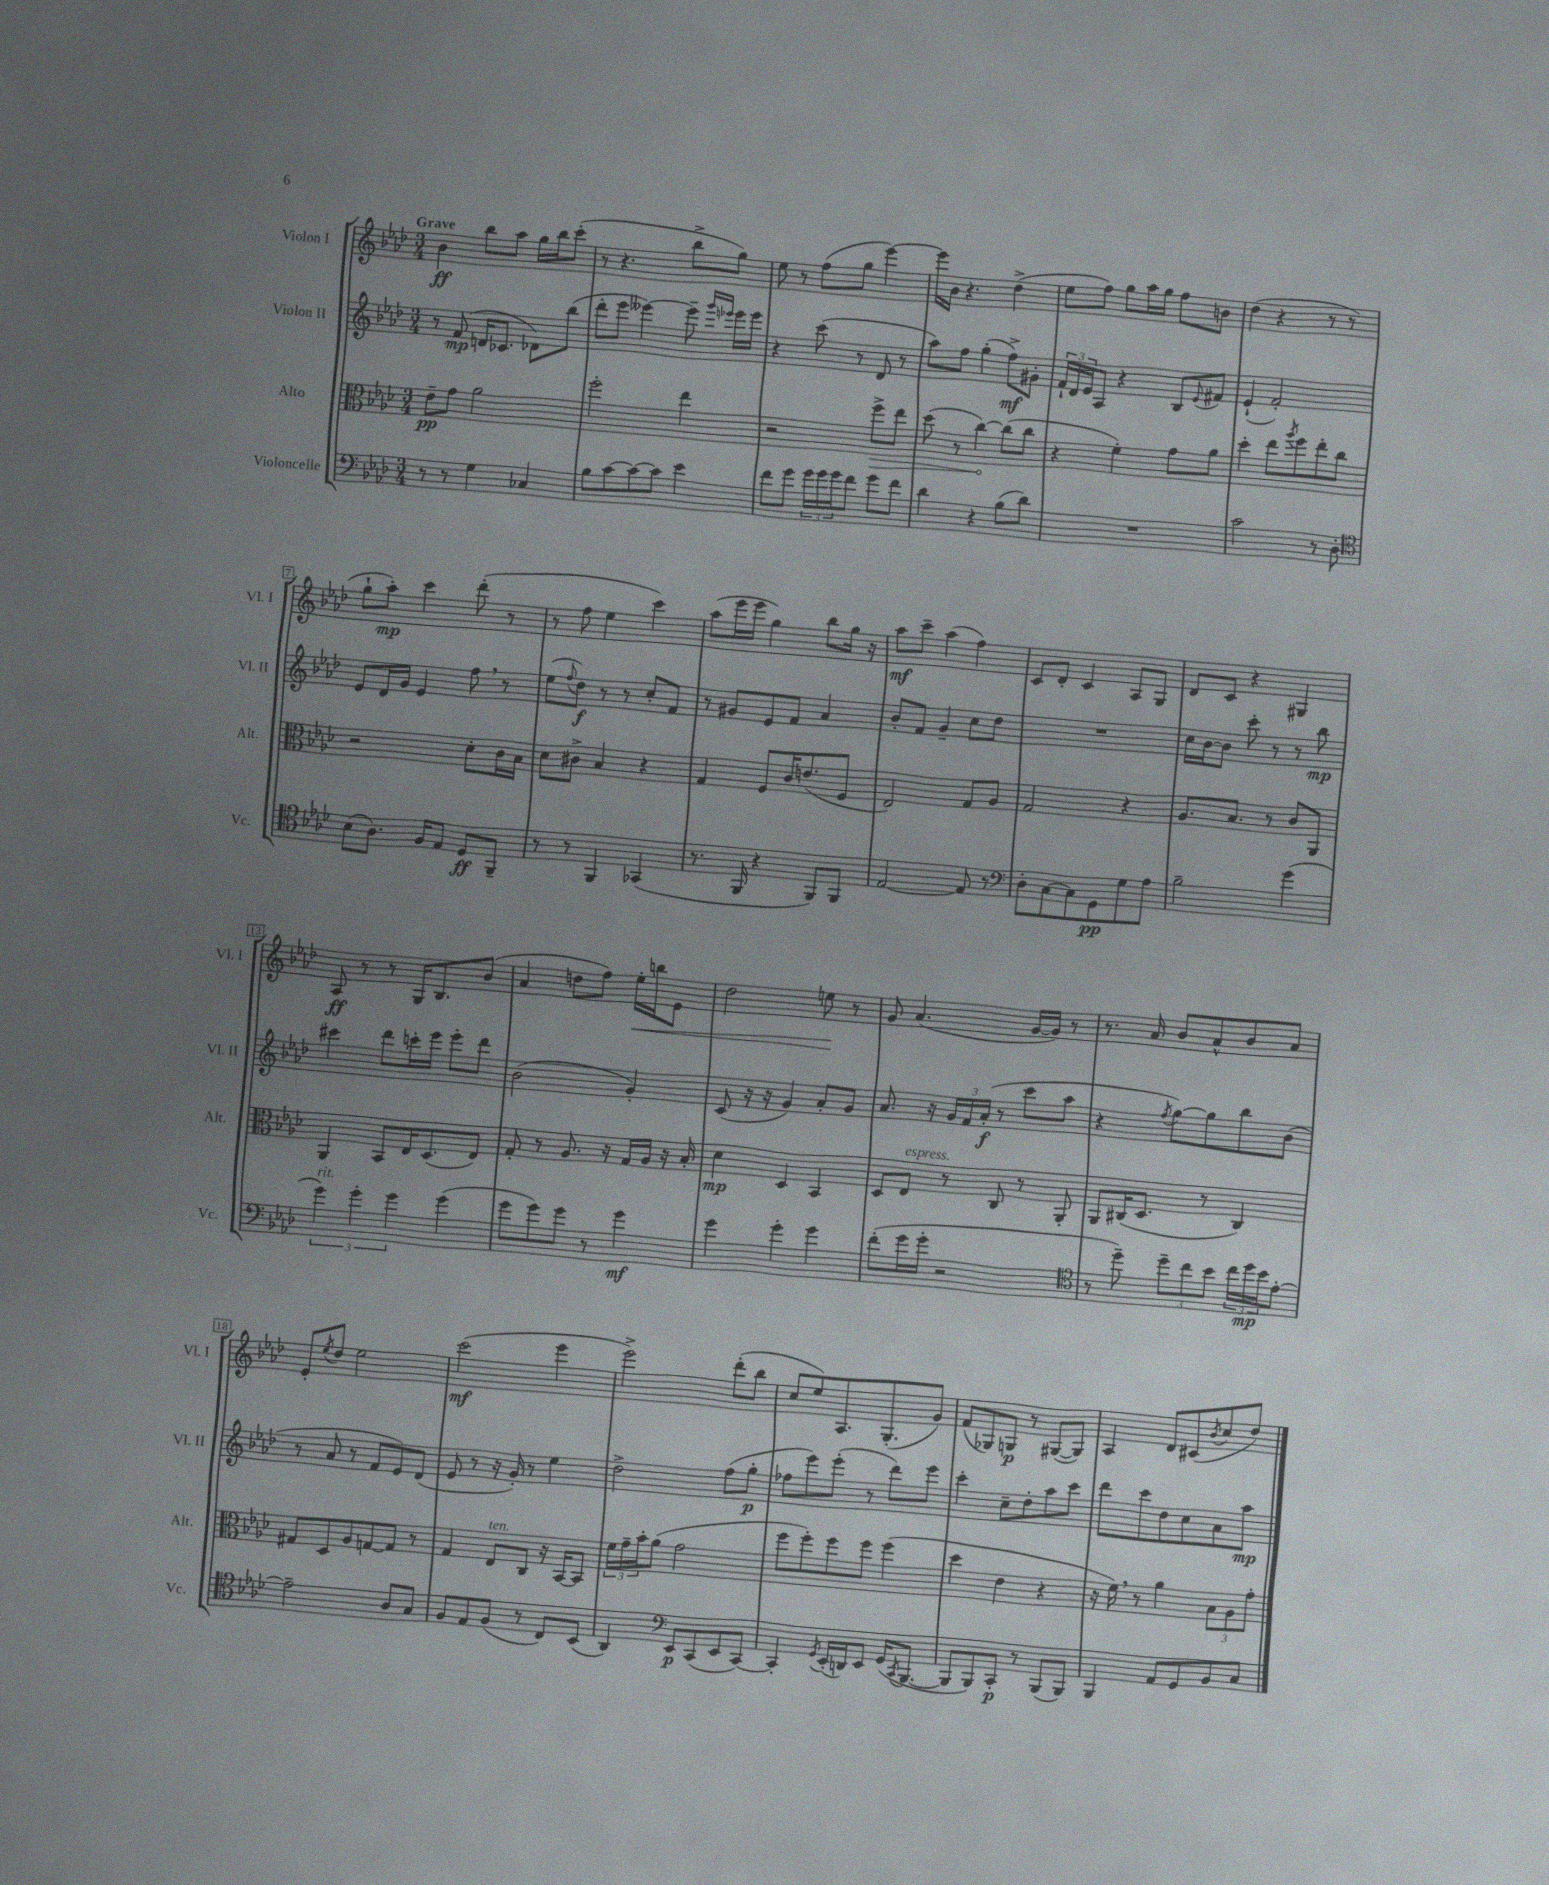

**kern	**dynam	**kern	**dynam	**kern	**dynam	**kern	**dynam
*part4	*part4	*part3	*part3	*part2	*part2	*part1	*part1
*staff4	*staff4	*staff3	*staff3	*staff2	*staff2	*staff1	*staff1
*I"Violoncelle	*	*I"Alto	*	*I"Violon II	*	*I"Violon I	*
*I'Vc.	*	*I'Alt.	*	*I'Vl. II	*	*I'Vl. I	*
*clefF4	*	*clefC3	*	*clefG2	*	*clefG2	*
*k[b-e-a-d-]	*	*k[b-e-a-d-]	*	*k[b-e-a-d-]	*	*k[b-e-a-d-]	*
*M3/4	*	*M3/4	*	*M3/4	*	*M3/4	*
=1	=1	=1	=1	=1	=1	=1	=1
!	!	!	!	!	!	!LO:TX:a:B:t=Grave	!
8r	.	8e-~\L	pp	8r	.	4b-\	ff
8r	.	8g\J	.	(8f/	mp	.	.
4G\	.	2a-\	.	16dn/KL	.	8bb-\L	.
.	.	.	.	8.c-X/J	.	.	.
.	.	.	.	.	.	8aa-\J	.
4C-X/	.	.	.	8d-X\L)	.	16gg\LL	.
.	.	.	.	.	.	16bb-\J	.
.	.	.	.	(8bb-\J	.	(8ccc'\J	.
=2	=2	=2	=2	=2	=2	=2	=2
8B-\L	.	2ff'\	.	8ddd-'\L	.	8r	.
[8c\	.	.	.	8eee-\J	.	4.r	.
8c\_	.	.	.	[4eee--X\)	.	.	.
8c\J]	.	.	.	.	.	.	.
4e-\	.	4ee-\	.	8eee--~\]	.	8bb-^\L	.
.	.	.	.	16qqggg/LL	.	.	.
.	.	.	.	16qqeee-X/JJ	.	.	.
.	.	.	.	16eee-\LL	.	8gg\J)	.
.	.	.	.	16eee-\JJ	.	.	.
=3	=3	=3	=3	=3	=3	=3	=3
8f\L	.	2r	.	4r	.	8ee-\	.
8g\J	.	.	.	.	.	8r	.
24g\LL	.	.	.	(8ccc\	.	(8ff\L	.
24g\	.	.	.	.	.	.	.
24g\J	.	.	.	.	.	.	.
8f\J	.	.	.	8r	.	8gg\J	.
!	!	!	!LO:HP:b	!	!	!	!
8g\L	.	8ff^\L	>	8d-/	.	[4eee-\)	.
8f\J	.	8ee-\J	.	8r	.	.	.
=4	=4	=4	=4	=4	=4	=4	=4
4d-\	.	(8dd-\	.	8aa-\L)	.	16eee-\LL]	.
.	.	.	.	.	.	16b-\JJ	.
.	.	8r	.	8ff\J	.	4.r	.
4r	.	[4cc\)	.	(4gg'\	.	.	.
(8B-\L	.	(8cc\L]	]	8ff^\L)	mf	(4dd-^\	.
8d-\J)	.	8cc\J	.	8g#X'\J	.	.	.
=5	=5	=5	=5	=5	=5	=5	=5
2.r	.	4r	.	24f`/LL	.	8ee-\L	.
.	.	.	.	24d-/	.	.	.
.	.	.	.	24e-/J	.	.	.
.	.	.	.	8A-/J	.	8ff\J)	.
.	.	4f'\)	.	4r	.	8gg\L	.
.	.	.	.	.	.	16aa-\L	.
.	.	.	.	.	.	16gg\JJ	.
.	.	8g\L	.	8B-/L	.	8ff\L	.
.	.	.	.	8qqe-/	.	.	.
.	.	8a-\J	.	8f#X/J	.	8bn\J	.
=6	=6	=6	=6	=6	=6	=6	=6
2c\	.	4dd-'\	.	(4e-`/	.	(4dd-\	.
.	.	8ee-\L	.	2f'/)	.	4r	.
.	.	8qaa-/	.	.	.	.	.
.	.	8ff\	.	.	.	.	.
8r	.	8ee-'\	.	.	.	8r	.
8D-'\	.	8cc\J	.	.	.	8r	.
!!LO:LB:g=z
=7	=7	=7	=7	=7	=7	=7	=7
*clefC4	*	*	*	*	*	*	*
(8B-\L	.	2r	.	8e-/L	.	8gg`\L	.
8.A-\J)	.	.	.	16d-/L	.	8aa-'\J)	mp
.	.	.	.	16g/JJ	.	.	.
.	.	.	.	4e-/	.	4ccc\	.
16F/KL	.	.	.	.	.	.	.
8E-/J	.	.	.	.	.	.	.
8D-/L	ff	8d-'\L	.	8ff,\	.	(8ddd-'\	.
8FF~/J	.	16c\L	.	8r	.	8r	.
.	.	16B-\JJ	.	.	.	.	.
=8	=8	=8	=8	=8	=8	=8	=8
8r	.	8d-\L	.	(8ee-\L	.	8r	.
.	.	.	.	8qqff/	.	.	.
8r	.	8c#X^\J	.	8dd-\J)	f	8ff\	.
4FF/	.	4B-/	.	8r	.	4ee-\	.
.	.	.	.	8r	.	.	.
(4GG-X/	.	4r	.	8cc'/L	.	4ccc\)	.
.	.	.	.	8f/J	.	.	.
=9	=9	=9	=9	=9	=9	=9	=9
8.r	.	4G/	.	8r	.	(8aa-\L	.
.	.	.	.	8g#X/L	.	16eee-\L	.
16FF/	.	.	.	.	.	16eee-\JJ	.
4r	.	8F/L	.	8e-/	.	4gg\)	.
.	.	16c/K	.	8f/J	.	.	.
.	.	(8.en/	.	.	.	.	.
8FF/L)	.	.	.	4a-/	.	8bb-\L	.
8FF/J	.	8F/J	.	.	.	16gg\Jk	.
.	.	.	.	.	.	16r	.
=10	=10	=10	=10	=10	=10	=10	=10
[2E-/	.	2E-/)	.	8b-'/L	.	8aa-\L	mf
.	.	.	.	8f/J	.	8ccc~\J	.
.	.	.	.	4g~/	.	(4aa-\	.
8E-/]	.	8G/L	.	8cc\L	.	4ff\)	.
8r	.	8A-/J	.	8dd-\J	.	.	.
=11	=11	=11	=11	=11	=11	=11	=11
*clefF4	*	*	*	*	*	*	*
8D-'\L	.	2G/	.	2.r	.	8c/L	.
[8C\	.	.	.	.	.	8d-'/J	.
8C\]	.	.	.	.	.	4c/	.
8GG\	pp	.	.	.	.	.	.
8G\	.	4r	.	.	.	8A-/L	.
8A-\J	.	.	.	.	.	8G/J	.
=12	=12	=12	=12	=12	=12	=12	=12
2B-~\	.	8.A-/L	.	16cc\LL	.	8d-/L	.
.	.	.	.	[16b-\J	.	.	.
.	.	.	.	8b-\J]	.	8c/J	.
.	.	8.B-/J	.	.	.	.	.
.	.	.	.	8ccc'\	.	4r	.
.	.	8r	.	8r	.	.	.
(4g\	.	8c/L	.	8r	.	4G#X/	.
.	.	8AA-/J	.	8bb-\	mp	.	.
!!LO:LB:g=z
=13	=13	=13	=13	=13	=13	=13	=13
!LO:TX:a:i:t=rit.	!	!	!	!	!	!	!
6g\)	.	4AA-/	.	4ccc#X\	.	8A-/	ff
.	.	.	.	.	.	8r	.
6g'\	.	.	.	.	.	.	.
.	.	8BB-/L	.	8ddd-\L	.	8r	.
6g\	.	.	.	.	.	.	.
.	.	16E-/K	.	16cccn'\L	.	16G/KL	.
.	.	(8.D-/	.	16eee-\JJ	.	8.B-/	.
(4g\	.	.	.	8eee-'\L	.	.	.
.	.	8E-/J)	.	8ddd-\J	.	(8b-/J	.
=14	=14	=14	=14	=14	=14	=14	=14
8g\L	.	8G'/	.	(2b-\	.	4a-/	.
8g\)	.	8r	.	.	.	.	.
8g\J	.	8.A-/	.	.	.	8ddn\L	.
8r	.	.	.	.	.	8ff\J)	.
.	.	16r	.	.	.	.	.
!	!	!	!	!	!	!	!LO:HP:b
4g\	mf	16G/LL	.	4g'/)	.	16ee-'\LL	<
.	.	16A-/JJ	.	.	.	16bbn\J	.
.	.	16r	.	.	.	8e-\J	.
.	.	16B-'/	.	.	.	.	.
=15	=15	=15	=15	=15	=15	=15	=15
4g\	.	4d-\	mp	(8c/	.	2dd-\	.
.	.	.	.	16r	.	.	.
.	.	.	.	16r	.	.	.
4g'\	.	4D-/	.	4g/)	.	.	.
4g\	.	4BB-/	.	8a-'/L	.	8een\	.
.	.	.	.	8g/J	.	8r	[
=16	=16	=16	=16	=16	=16	=16	=16
(8f'\L	.	8D-/L	.	8.a-/	.	8g/	.
!	!	!LO:TX:a:i:t=espress.	!	!	!	!	!
16g\L	.	8E-/J	.	.	.	(4.a-/	.
16g'\JJ	.	.	.	16r	.	.	.
2r	.	8r	.	24g/LL	.	.	.
.	.	.	.	24f/	.	.	.
.	.	.	.	(24a-'/JJ	f	.	.
.	.	8C/	.	8r	.	.	.
.	.	8r	.	8ccc\L	.	[16g/LL	.
.	.	.	.	.	.	16g/JJ])	.
.	.	8AA-'/	.	8aa-\J	.	8r	.
=17	=17	=17	=17	=17	=17	=17	=17
*clefC4	*	*	*	*	*	*	*
8r	.	8AA-/L	.	4r	.	8.r	.
8dd-~\)	.	(16C#X/K	.	.	.	.	.
.	.	8.D-/J	.	.	.	16a-/	.
.	.	.	.	8qff/	.	.	.
12dd-~\L	.	.	.	[8gg\L)	.	8b-/L	.
12cc\	.	.	.	.	.	.	.
.	.	8r	.	8gg\]	.	8a-^^/	.
12b-\J	.	.	.	.	.	.	.
24cc\LL	.	4C#/)	.	8bb-\	.	8b-/	.
24dd-\	mp	.	.	.	.	.	.
24b-\J	.	.	.	.	.	.	.
[8e-'\J	.	.	.	(8b-\J	.	8a-/J	.
!!LO:LB:g=z
=18	=18	=18	=18	=18	=18	=18	=18
2e-~\]	.	8G#X/L	.	8r	.	8e-'/L	.
.	.	.	.	.	.	8qee-/	.
.	.	8D-/	.	8a-/	.	8dd-/J	.
.	.	8A-/	.	8r	.	2ee-\	.
.	.	[8Gn/	.	8f/L	.	.	.
8A-/L	.	8G/J]	.	8e-/)	.	.	.
8G/J	.	8r	.	(8d-/J	.	.	.
=19	=19	=19	=19	=19	=19	=19	=19
8F/L	.	4G/	.	8e-/	.	(2ccc\	mf
8E-/	.	.	.	8r	.	.	.
!	!	!LO:TX:a:i:t=ten.	!	!	!	!	!
(8F/J	.	8E-/L	.	16r	.	.	.
.	.	.	.	16g'/)	.	.	.
8r	.	8C/J	.	8r	.	.	.
8C/L)	.	16r	.	4ee-\	.	4eee-\	.
.	.	[16BB-/KL	.	.	.	.	.
(8BB-/J	.	8BB-/J]	.	.	.	.	.
=20	=20	=20	=20	=20	=20	=20	=20
4AA-/)	.	24f\LL	.	2dd-^\	.	2eee-^\)	.
.	.	24g~\	.	.	.	.	.
.	.	24b-'\J	.	.	.	.	.
.	.	(8a-\J	.	.	.	.	.
*clefF4	*	*	*	*	*	*	*
8EE-/L	p	2g\	.	.	.	.	.
(8CC/	.	.	.	.	.	.	.
8EE-/	.	.	.	(8ff\L	.	(8ddd-'\L	.
[8CC/J)	.	.	.	8gg'\J	p	8bb-\J	.
=21	=21	=21	=21	=21	=21	=21	=21
4CC'/]	.	8ff\L	.	8ff-X\L	.	8cc/L	.
.	.	8ff'\)	.	8eee-\)	.	8ee-/)	.
8qGG/	.	.	.	.	.	.	.
(16EE-'/LL	.	8ff\	.	(8eee-'\J	.	8.A-/	.
16DDn/J)	.	.	.	.	.	.	.
8EE-/J	.	8ff\J	.	8r	.	.	.
.	.	.	.	.	.	(8.G'/	.
(16GG/KL	.	(4ff\	.	8ddd-\L)	.	.	.
8qCC/	.	.	.	.	.	.	.
[8.BBB-/J	.	.	.	.	.	.	.
.	.	.	.	8eee-\J	.	8g/J)	.
=22	=22	=22	=22	=22	=22	=22	=22
8BBB-/L]	.	4dd-\	.	4ccc'\	.	(8f/L	.
8BBB-/)	.	.	.	.	.	8G-X/)	.
8CC'/J	p	4e-\	.	8cc~\L	.	8Gn/J	p
8r	.	.	.	8dd-'\	.	8r	.
(8BBB-/L	.	4r	.	8aa-\	.	([8G#X/L	.
8BBB-/J)	.	.	.	8ccc\J	.	8G#/J])	.
=23	=23	=23	=23	=23	=23	=23	=23
4BBB-/	.	16r	.	8ddd-\L	.	4A-/	.
.	.	16f,\)	.	.	.	.	.
.	.	8r	.	8ccc\	.	.	.
8AA-/L	.	4a-\	.	8dd-\	.	8d-/L	.
8GG/	.	.	.	8cc\	.	(8c#X/	.
.	.	.	.	.	.	8qb-/	.
8BB-/	.	12B-\L	.	8a-\	.	8cc/	.
.	.	12A-\	.	.	.	.	.
8C/J	.	.	.	8aa-\J	mp	8dd-/J)	.
.	.	12g'\J	.	.	.	.	.
==	==	==	==	==	==	==	==
*-	*-	*-	*-	*-	*-	*-	*-
